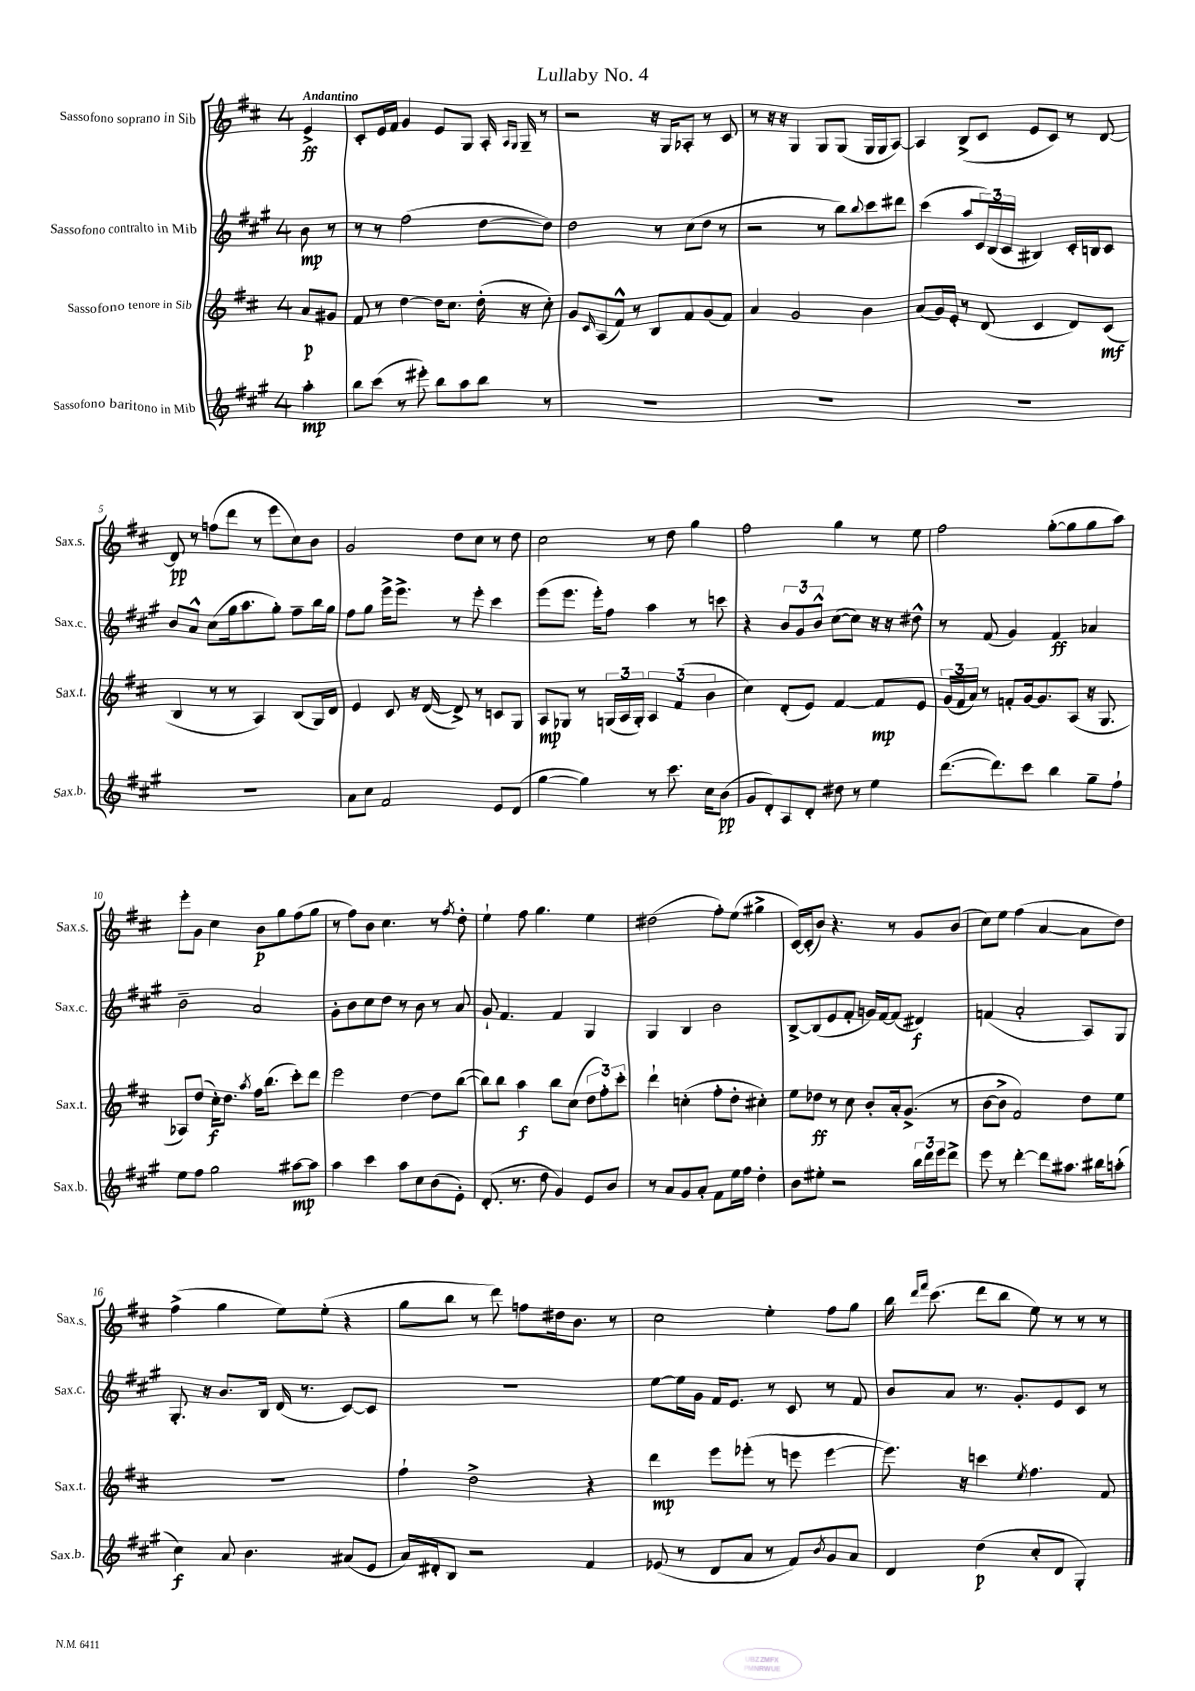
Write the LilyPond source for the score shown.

\header { title = "Lullaby No. 4" }
<<
\new StaffGroup <<
\new Staff = "s0" \with { instrumentName = "Sassofono soprano in Sib" shortInstrumentName = "Sax.s." } {
    \clef treble \key d \major \once \override Staff.TimeSignature.style = #'single-digit \time 4/4 \partial 4 \tempo "Andantino"
    e'4->\ff |
    cis'8-. e'16 fis'16 g'4 e'8 g8 a16-. \grace { a16 g16 } g16-- r8 |
    r2 r16 g16 aes8-. r8 cis'8 |
    r8 r16 r16 g4 g8 g8( g16 g16 a8~) |
    a4 b8->( cis'8 e'8 cis'8) r8 d'8~ |
    d'8\pp r8 f''8( d'''8 r8 e'''8 cis''8) b'8 |
    g'2 d''8 cis''8 r8 d''8 |
    cis''2 r8 d''8 g''4 |
    fis''2 g''4 r8 e''8 |
    fis''2 g''8~-.( g''8 g''8 a''8) |
    e'''8-. g'8 cis''4 b'8\p g''8 fis''8( g''8 |
    r8 fis''8) b'8 cis''4. r8 \acciaccatura { fis''8 } d''8-. |
    e''4-! fis''8 g''4. e''4 |
    dis''2( fis''8-.) e''8( gis''4-> |
    cis'16~) cis'16-.( b'8) r4. r8 g'8 b'8( |
    cis''8) e''8 fis''4( a'4~ a'8 d''8) |
    fis''4->( g''4 e''8) e''8-.( r4 |
    g''8 b''8 r8 d'''8) f''8 dis''16 b'8. r8 |
    cis''2 e''4-. fis''8 g''8 |
    b''16 \grace { d'''16 fis'''16 } cis'''8.( d'''8 b''8 e''8) r8 r8 r8 \bar "|." |
}
\new Staff = "s1" \with { instrumentName = "Sassofono contralto in Mib" shortInstrumentName = "Sax.c." } {
    \clef treble \key a \major \once \override Staff.TimeSignature.style = #'single-digit \time 4/4 \partial 4
    b'8\mp r8 |
    r8 r8 fis''2( d''8~ d''8) |
    d''2 r8 cis''8( d''8 r8 |
    r2 r8 b''8) \appoggiatura { b''8 } cis'''8 dis'''8 |
    cis'''4( a''8 \tuplet 3/2 { cis'16) b16( cis'16 } bis4) cis'16-. b16 cis'8 |
    b'8 a'8-^ cis''8( gis''16 a''8. gis''8-.) fis''8-- b''16 gis''16 |
    fis''8 gis''8 e'''16-> e'''8.-> r8 e'''8-. cis'''4 |
    e'''8( e'''8. e'''16-.) fis''8 a''4 r8 c'''8 |
    r4 \tuplet 3/2 { b'8 gis'8 b'8-^ } cis''8~( cis''8) r16 r16 dis''8-^ |
    r8 fis'8( gis'4) fis'4\ff aes'4 |
    b'2-- a'2 |
    gis'8-. b'8 cis''8 d''8 r8 b'8 r8 a'8 |
    gis'8-! fis'4. fis'4 gis4 |
    gis4 b4 b'2 |
    b8~-> b8( e'8 fis'8-. g'16) fis'16~ fis'8( dis'4\f) |
    f'4( a'2-. a8) gis8 |
    gis8.-. r16 b'8. b16 d'16( r8. cis'8~) cis'8 |
    R1 |
    e''8~ e''16 gis'16 fis'16 e'8. r8 cis'8 r8 fis'8 |
    b'8 a'8 r8. gis'8.-. e'8 cis'8 r8 \bar "|." |
}
\new Staff = "s2" \with { instrumentName = "Sassofono tenore in Sib" shortInstrumentName = "Sax.t." } {
    \clef treble \key d \major \once \override Staff.TimeSignature.style = #'single-digit \time 4/4 \partial 4
    a'8\p gis'8 |
    fis'8 r8 d''4~ d''16 cis''8. d''16-.( r16 cis''8-.) |
    g'8 \grace { cis'16 } a8( fis'8-^) r8 b8 fis'8 g'8( fis'8) |
    a'4 g'2 b'4 |
    a'8( g'16) e'16-. r8 d'8( cis'4 d'8) cis'8\mf( |
    b4 r8 r8 a4) b8( g16) d'16 |
    e'4 cis'8 r16 d'16~( d'8->) r8 c'8 g8 |
    a8\mp ges8 r8 \tuplet 3/2 { g16( a16 g16-.) } \tuplet 3/2 { a4 fis'4( b'4 } |
    cis''4) d'8-.( e'8) fis'4~ fis'8\mp e'8 |
    \tuplet 3/2 { g'16( fis'16 a'16) } r8 f'8-. g'16~ g'8. a8( r16 g8. |
    aes8) d''8( cis''16-.\f) d''8. \acciaccatura { a''8 } fis''16 b''8.( cis'''8-.) d'''8 |
    e'''2 d''4~ d''8 b''8~( |
    b''8) b''8 a''4\f b''8 cis''8( \tuplet 3/2 { d''8 fis''8-.) cis'''8-. } |
    d'''4-! c''4-.( fis''8-. d''8-. cis''4-.) |
    e''8 des''8\ff r8 cis''8 b'8-. a'16-. g'8.->( r8 |
    b'8~ b'8-> fis'2) d''8 e''8 |
    R1 |
    fis''4-! d''2-> r4 |
    d'''4\mp e'''8 ees'''8-.( r8 e'''8 e'''4~ |
    e'''8.) r16 c'''4 \acciaccatura { e''8 } fis''4. fis'8 \bar "|." |
}
\new Staff = "s3" \with { instrumentName = "Sassofono baritono in Mib" shortInstrumentName = "Sax.b." } {
    \clef treble \key a \major \once \override Staff.TimeSignature.style = #'single-digit \time 4/4 \partial 4
    a''4-.\mp |
    b''8 cis'''8( r8 eis'''8-.) b''8 a''8 b''8 r8 |
    R1 |
    R1 |
    R1 |
    R1 |
    a'8 cis''8 fis'2 e'8 d'8( |
    gis''4~ gis''4) r8 cis'''8. cis''16 b'8\pp( |
    gis'8 d'8-.) a8 d'8-. dis''8 r8 e''4 |
    d'''8.~( d'''8.) cis'''8 b''4 gis''8-- fis''8-! |
    e''8 fis''8 gis''2 ais''8~\mp ais''8 |
    a''4 cis'''4 a''8 cis''8 b'8( e'8-.) |
    d'8.-.( r8. d''8 gis'4) e'8 b'8 |
    r8 a'8 gis'8 a'8-. fis'8 e''16 fis''16 d''4-. |
    b'8 eis''8-. r2 \tuplet 3/2 { b''16 d'''16 e'''16 } d'''8-> |
    e'''8 r8 d'''4~-. d'''8 ais''8. bis''16 a''8-.( |
    cis''4\f) a'8 b'4. ais'8( e'8 |
    a'16) dis'16-. b8 r2 fis'4 |
    ees'8( r8 d'8 a'8 r8 fis'8) \acciaccatura { b'8 } gis'8 a'8 |
    d'4 d''4\p( cis''8-. d'8 gis4-.) \bar "|." |
}
>>
>>
